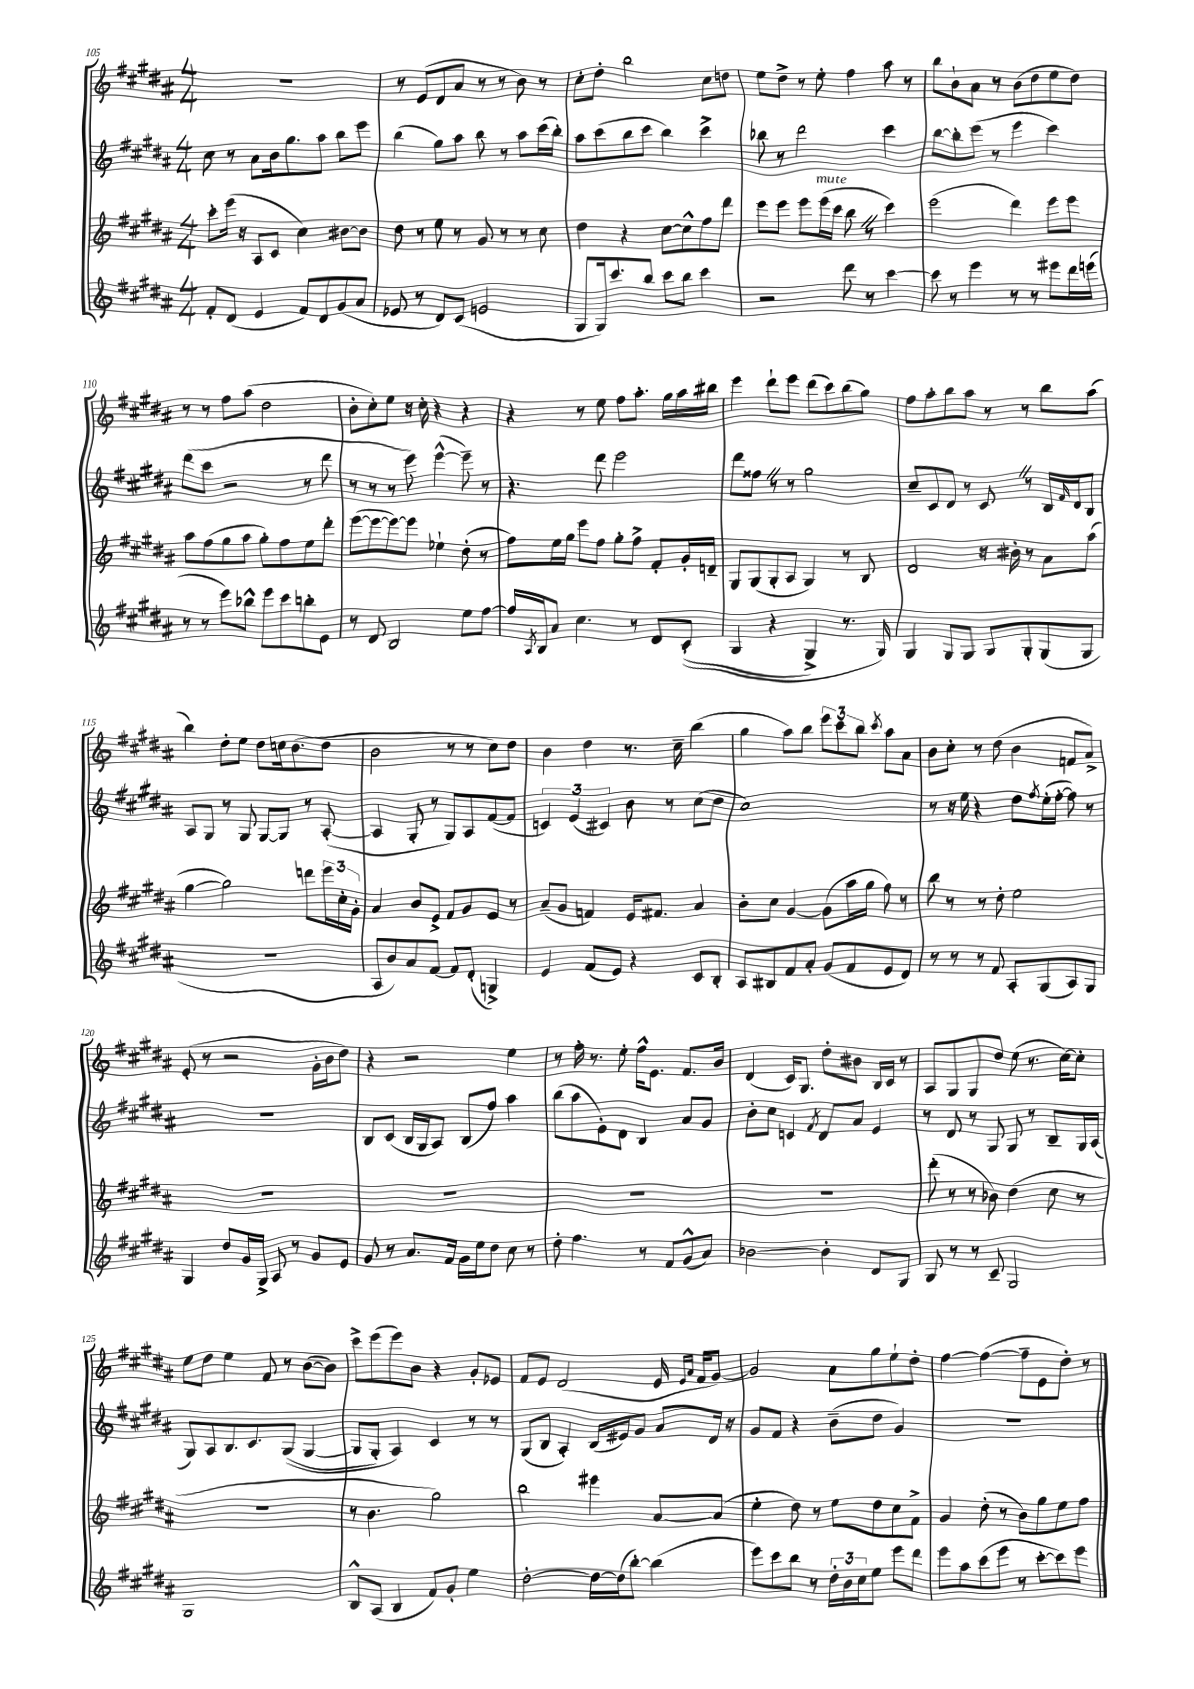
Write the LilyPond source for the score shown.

<<
\new StaffGroup <<
\new Staff = "s0" {
    \clef treble \key b \major \numericTimeSignature \time 4/4
    r1 |
    r8 e'8( dis'8 ais'8 r8 r8 b'8) r8 |
    cis''8-. dis''8-. b''2 cis''8 d''8 |
    e''8 dis''8-> r8 e''8-. fis''4 ais''8 r8 |
    b''8 b'8-! ais'8 r8 b'8( dis''8 e''8 dis''8) |
    r8 r8 fis''8 ais''8( dis''2 |
    b'8-. cis''8-.) e''8 r16 cis''16-. r4 r4 |
    r4 r8 e''8 fis''8 ais''8.-. gis''16 ais''16 bis''16 |
    e'''4 dis'''8-! e'''8 dis'''8( cis'''8) b''8( gis''8) |
    fis''8 ais''8-. b''8 ais''8 r8 r8 b''8 ais''8( |
    b''4) dis''8-. e''8 dis''8 c''16 b'8.( dis''8 |
    b'2 r8 r8 cis''8) dis''8 |
    b'4 dis''4 r8. cis''16-- b''4( |
    gis''4 ais''8) b''8 \tuplet 3/2 { e'''8 cis'''8 b''8 } \acciaccatura { cis'''8 } ais''8 ais'8 |
    b'8 cis''8-. r8 dis''8( b'4 f'8 ais'8->) |
    e'8-.( r8 r2 gis'16-. b'16 dis''8) |
    r4 r2 e''4 |
    r8 fis''16-. r8. e''8-. fis''16-^ e'8. fis'8. b'16 |
    dis'4( cis'16) gis8. dis''8-. bis'8 b16 cis'16 r8 |
    ais8 gis8 gis8 dis''8 e''8( r8. cis''16~) cis''8-. |
    e''8 dis''8 e''4 fis'8 r8 b'8~( b'8) |
    cis'''8-> e'''8( e'''8) b'8 r4 gis'8-. ees'8 |
    fis'8 e'8 dis'2( e'16 \grace { e'16 ais'16 } fis'16 gis'8~) |
    gis'2 ais'8 gis''8 e''8-! dis''8-. |
    fis''4~ fis''4~( fis''8-- e'8 dis''8-.) r8 \bar "|." |
}
\new Staff = "s1" {
    \clef treble \key b \major \numericTimeSignature \time 4/4
    cis''8 r8 ais'8 b'16 gis''8. ais''8 b''8 e'''8 |
    b''4( gis''8) ais''8 b''8 r8 ais''8 cis'''16( b''16-.) |
    ais''8 cis'''8( b''8 cis'''8 b''4) cis'''4-> |
    bes''8 r8 dis'''2 cis'''4 |
    b''8~ b''8-. e'''8( r8 e'''4 cis'''4) |
    dis'''8( cis'''8 r2 r8 dis'''8 |
    r8 r8 r8 e'''8) e'''4~-^( e'''8--) r8 |
    r4. dis'''8 e'''2 |
    dis'''8 fisis''8 \once \override BreathingSign.text = \markup { \musicglyph "scripts.caesura.straight" } \breathe r8 r8 gis''2 |
    cis''8-- cis'8 dis'8 r8 cis'8 \once \override BreathingSign.text = \markup { \musicglyph "scripts.caesura.straight" } \breathe r8 b16 \grace { fis'16 } dis'16 b8 |
    ais8 gis8 r8 gis8 gis8~ gis8 r8 ais8~-.( |
    ais4 gis8-. r8 gis8) ais8 fis'8~( fis'8 |
    \tuplet 3/2 { c'4) e'4( cis'4) } b'8 r8 cis''8( dis''8 |
    cis''1) |
    r8 r16 e''16 r4 dis''8 \acciaccatura { fis''8 } e''16-.( fis''16~-. fis''8) r8 |
    R1 |
    b8 cis'8( b16 gis16 ais8) b8( fis''8) ais''4 |
    b''8( ais''8 e'8-.) dis'8 b4 ais'8 gis'8 |
    b'8-. cis''8 c'4 \acciaccatura { fis'8 } dis'8 ais'8 e'4 |
    r8 dis'8 r8 gis8 gis8 r8 b8-- gis16 ais16( |
    gis8) ais8 b8. cis'8. gis8(\( gis4~ |
    gis8 gis8-.) ais4\) cis'4 r8 r8 |
    gis8( b8 ais4-.) b16( eis'16) gis'8 ais'8 dis'16 r16 |
    gis'8 fis'8 r4 b'8--( dis''8 gis'4) |
    r1 \bar "|." |
}
\new Staff = "s2" {
    \clef treble \key b \major \numericTimeSignature \time 4/4
    cis'''8-. e'''16( r16 ais8 cis'8 cis''4) bis'8~ bis'8 |
    dis''8 r8 e''8 r8 gis'8 r8 r8 cis''8 |
    dis''4 r4 cis''8~ cis''8-^ fis''8 dis'''8 |
    e'''8 e'''8 e'''8 e'''16^\markup { \italic "mute" }( cis'''16 b''8 \once \override BreathingSign.text = \markup { \musicglyph "scripts.caesura.straight" } \breathe r8 cis'''4) |
    e'''2( dis'''4) e'''8 e'''8 |
    ais''8 fis''8( gis''8 ais''8 gis''8-.) fis''8 e''8 dis'''8-. |
    e'''8~( e'''8~ e'''8~) e'''8 ees''4-! dis''8-.( r8 |
    fis''8) e''16 gis''16 e'''8 fis''8 gis''8-. fis''8-> fis'8-. gis'16-. d'16-- |
    gis8 gis8( gis8-. ais8 gis4) r8 b8 |
    dis'2 r16 bis'16-. r8 ais'8 ais''8( |
    gis''4~ gis''2) d'''8 \tuplet 3/2 { e'''16 cis''16-. gis'16-. } |
    ais'4 b'8 e'8-> fis'8 gis'8 e'8 r8 |
    ais'8--( gis'8 f'4) e'16 fis'8. ais'4 |
    b'8-. cis''8 gis'4~ gis'8( ais''16 gis''16 fis''8) r8 |
    b''8 r8 r8 dis''8-. e''2 |
    R1 |
    R1 |
    R1 |
    R1 |
    dis'''8-.( r8 r8 bes'8) dis''4( cis''8 r8 |
    R1 |
    r8 b'4. gis''2) |
    b''2 eis'''4 ais'8~ ais'8( |
    e''4-. dis''8) r8 e''8 dis''8 cis''8 fis'8-> |
    gis'4 dis''8-.( r8 b'8) gis''8 e''8 fis''8 \bar "|." |
}
\new Staff = "s3" {
    \clef treble \key b \major \numericTimeSignature \time 4/4
    fis'8-. dis'8( e'4 fis'8) dis'8 gis'8( ais'8 |
    ees'8 r8 dis'8) cis'8( e'2 |
    gis8 gis16) cis'''8. b''8 cis'''8 b''8 cis'''4 |
    r2 dis'''8 r8 cis'''4~ |
    cis'''8 r8 e'''4 r8 r8 eis'''8 dis'''16 e'''16( |
    r8 r8 e'''8) bes''8-^ e'''8 cis'''8 b''8-. e'8 |
    r8 dis'8 b2 e''8 fis''8~ |
    fis''16 \acciaccatura { ais8 } b16 ais'8 cis''4. r8 dis'8 cis'8-.(\( |
    gis4 r4 gis4->) r8. gis16\) |
    gis4 gis8 gis8 gis8 gis8-. gis8( gis8 |
    r1 |
    ais8 b'8) ais'8 fis'8~ fis'8 dis'8-.( g4->) |
    e'4 fis'8( e'8) r4 cis'8 b8-. |
    ais8 bis8 fis'8 ais'8-. gis'8( fis'8 e'8 dis'8) |
    r8 r8 r8 fis'8 ais8-. gis8( ais8) gis8 |
    gis4 dis''8 gis'16 gis16-> ais8 r8 gis'8 e'8 |
    gis'8 r8 ais'8. fis'16 gis'16 e''16 dis''8 cis''8 r8 |
    dis''8-. fis''4. r8 fis'8 gis'8-^( ais'8) |
    bes'2~ bes'4-. dis'8 gis8 |
    gis8 r8 r8 cis'8-- gis2 |
    gis1 |
    b8-^ ais8( b4 fis'8) gis'8-. e''4 |
    dis''2~-. dis''16~ dis''16( b''8~-.) b''4( |
    e'''8) cis'''8 b''8 r8 \tuplet 3/2 { dis''16-. b'16 cis''16 } e''8 e'''8 dis'''8 |
    e'''8 ais''8 cis'''8( e'''8 r8 cis'''8~-. cis'''8) e'''8 \bar "|." |
}
>>
>>
\layout { \context { \Score currentBarNumber = #105 } }
